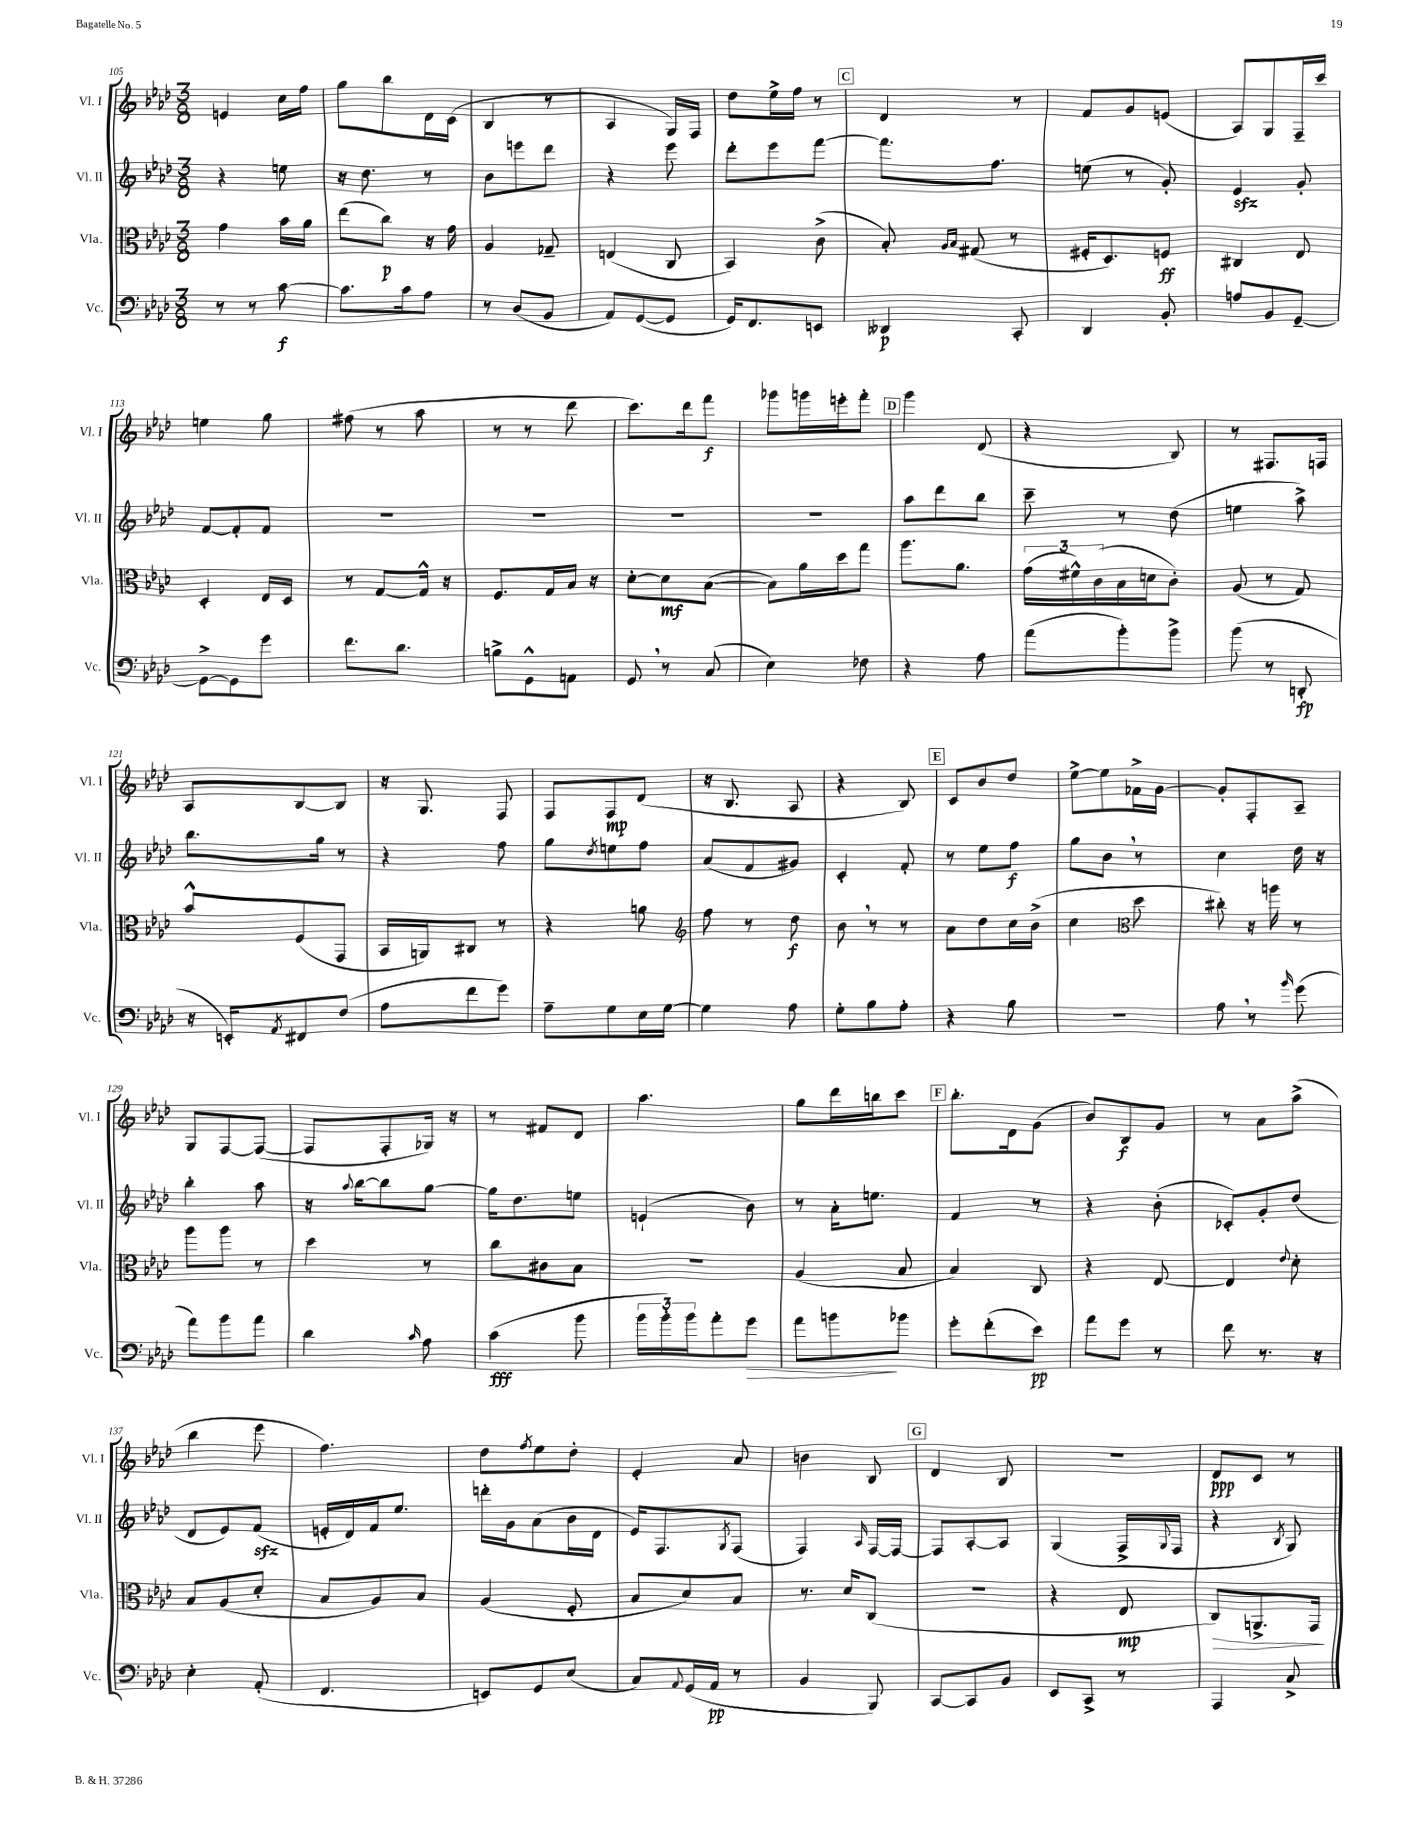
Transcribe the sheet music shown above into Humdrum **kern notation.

**kern	**kern	**kern	**kern
*staff4	*staff3	*staff2	*staff1
*clefF4	*clefC3	*clefG2	*clefG2
*k[b-e-a-d-]	*k[b-e-a-d-]	*k[b-e-a-d-]	*k[b-e-a-d-]
*M3/8	*M3/8	*M3/8	*M3/8
8r	4g	4r	4e
8r	.	.	.
[8c	16b-	8ee	16cc
.	16a-	.	16ff
=	=	=	=
8.c]	(8ee-	16r	8gg
.	.	8.dd-	.
.	8cc)	.	8bb-
16c	.	.	.
8A-	16r	8r	16d-
.	16g	.	(16c
=	=	=	=
8r	4A-	8b-	4B-
(8D-	.	8eee	.
8BB-	8G-~	8ddd-	8r
=	=	=	=
8AA-)	(4E	4r	4A-
([8GG	.	.	.
8GG]	8C	8eee-	16G)
.	.	.	16F
=	=	=	=
16GG)	4BB-)	8ddd-'	8dd-
8.FF	.	.	.
.	.	8eee-	16ee-^
.	.	.	16ff
8EE	(8c^	[8fff	8r
=	=	=	=
4DD--	8B-')	8.fff]	4d-
.	16qqA-	.	.
.	16qqB-	.	.
.	(8G#	.	.
.	.	8.ff	.
8CC'	8r	.	8r
=	=	=	=
4DD-	16F#'	(8ee	8f
.	8.D-)	.	.
.	.	8r	8g
8BB-'	8F	8g')	(8e
=	=	=	=
8A	4C#	4e-	8A-)
8BB-	.	.	8G
[8GG~	8E-	8g'	16F~
.	.	.	16ccc
=	=	=	=
8GG^_	4D-'	[8f	4ee
8GG]	.	8f']	.
8g	16E-	8f	8gg
.	16D-	.	.
=	=	=	=
8.f	8r	4.r	(8ff#
.	[8G	.	8r
8.d-	.	.	.
.	16G^^]	.	8aa-
.	16r	.	.
=	=	=	=
8B^	8.F	4.r	8r
8GG^^	.	.	8r
.	16G	.	.
8AA	16B-	.	8ddd-
.	16r	.	.
=	=	=	=
8GG	[8d-'	4.r	8.ccc)
8r	8d-]	.	.
.	.	.	16ddd-
(8C	([8B-	.	8fff
=	=	=	=
4E-)	8B-])	4.r	8ggg-
.	16a-	.	16ggg
.	16dd-	.	16eee'
8F-	8gg	.	8fff'
=	=	=	=
4r	8.aa-	8aa-	4ggg
.	.	8ddd-	.
.	8.a-	.	.
8A-	.	8bb-	(8d-
=	=	=	=
(8a-	(24g	8ccc~	4r
.	24f#^^)	.	.
.	(24c	.	.
8b-')	16B-	8r	.
.	16d	.	.
8b-^	8c')	(8dd-	8B-)
=	=	=	=
(8b-	(8A-	4ee	8r
8r	8r	.	8.F#
8DD'	8G)	8aa-^)	.
.	.	.	16F
=	=	=	=
16r	8b-^^	8.bb-	8A-
16EE')	.	.	.
8qAA-	.	.	.
8FF#	(8F	.	[8B-
.	.	16gg	.
(8F	8GG	8r	8B-]
=	=	=	=
8A-	16BB-	4r	16r
.	16AA)	.	8.G
8f	8C#	.	.
8g)	8r	8ff	8F
=	=	=	=
8A-~	4r	8gg	8F
.	.	8qdd-	.
8G	.	8ee	8F
16E-	8a	8ff	(8d-
[16G	.	.	.
=	=	=	=
*	*clefG2	*	*
4G]	8ff	(8a-	16r
.	.	.	8.B-
.	8r	8f	.
8A-	8dd-	8g#)	8A-
=	=	=	=
8G'	8b-	4c'	4r
8B-	8r	.	.
8A-'	8r	8f'	8B-)
=	=	=	=
4r	8a-	8r	8c
.	8dd-	8ee-	8b-
8B-	16cc	8ff	8dd-
.	(16b-^	.	.
=	=	=	=
4.r	4cc	8gg	[8ee-^
.	.	8b-	8ee-]
*	*clefC3	*	*
.	8dd-	8r	16f-^
.	.	.	[16g
=	=	=	=
8A-	8cc#')	4cc	8g']
8r	16r	.	8F'
.	16aa	.	.
16qqb-	.	.	.
(8g	8r	16dd-	8A-~
.	.	16r	.
=	=	=	=
8a-)	8aa-	4bb-'	8G
8b-	8aa-	.	[8F
8a-	8r	8aa-	(8F_
=	=	=	=
4d-	4dd-	16r	8F]
.	.	8qqaa-	.
.	.	[16bb-	.
.	.	8bb-]	8F'
16qqc	.	.	.
8A-	8r	[8gg	16G-)
.	.	.	16r
=	=	=	=
(4c	8cc	16gg]	8r
.	.	8.dd-	.
.	8c#	.	8f#
8b-	8B-	8ee	8d-
=	=	=	=
24b-	4.r	(4e`	4.aa-
24b-')	.	.	.
24b-	.	.	.
8a-'	.	.	.
8g	.	8b-)	.
=	=	=	=
8a-	(4A-	8r	8gg
8b	.	16a-'	16ddd-
.	.	8.ee	16bb
8b-	8B-	.	8ccc
=	=	=	=
8g'	4B-)	4f	8.bb-'
(8f'	.	.	.
.	.	.	16d-
8e-)	8C	8r	(8g
=	=	=	=
8a-	4r	4r	8b-)
8g	.	.	8B-
8r	[8E-	(8b-'	8g
=	=	=	=
8f	4E-]	8c-')	8r
8.r	.	8g'	8a-
.	8qqe-	.	.
.	8d-'	(8dd-	(8aa-^
16r	.	.	.
=	=	=	=
4E-'	8B-	8d-	4bb-
.	(8A-	8e-)	.
(8AA-'	8d-'	(8f	8eee-
=	=	=	=
4.FF	8B-	16e'	4.ff)
.	.	16d-)	.
.	8A-)	16f	.
.	.	8.ee-	.
.	8B-	.	.
=	=	=	=
8EE)	(4A-	16ddd'	8dd-
.	.	16g	.
.	.	.	8qff
8GG	.	(8a-	8ee-
(8E-	8F'	16b-	8dd-'
.	.	16d-	.
=	=	=	=
8C)	8B-	16e-)	4e-'
.	.	8.F	.
8qqAA-	.	.	.
(16GG	8d-)	.	.
16AA-	.	.	.
.	.	8qG	.
8r	8B-	(8F	8a-
=	=	=	=
4BB-	8.r	4F)	4b
.	16d-	.	.
.	.	16qqA-	.
8BBB-)	(8C	[16F	8B-
.	.	16F_	.
=	=	=	=
[8CC	4.r	8F]	4d-
8CC]	.	[8A-'	.
8BB-	.	8A-]	8B-
=	=	=	=
8EE-	4r	(4G	4.r
8CC^	.	.	.
8r	8E-	16F^	.
.	.	8qqG	.
.	.	16F	.
=	=	=	=
4AAA-	8C)	4r	8d-
.	8.AA^	.	8c
.	.	8qB-	.
8C^	.	8G)	8r
.	16GG	.	.
==	==	==	==
*-	*-	*-	*-
